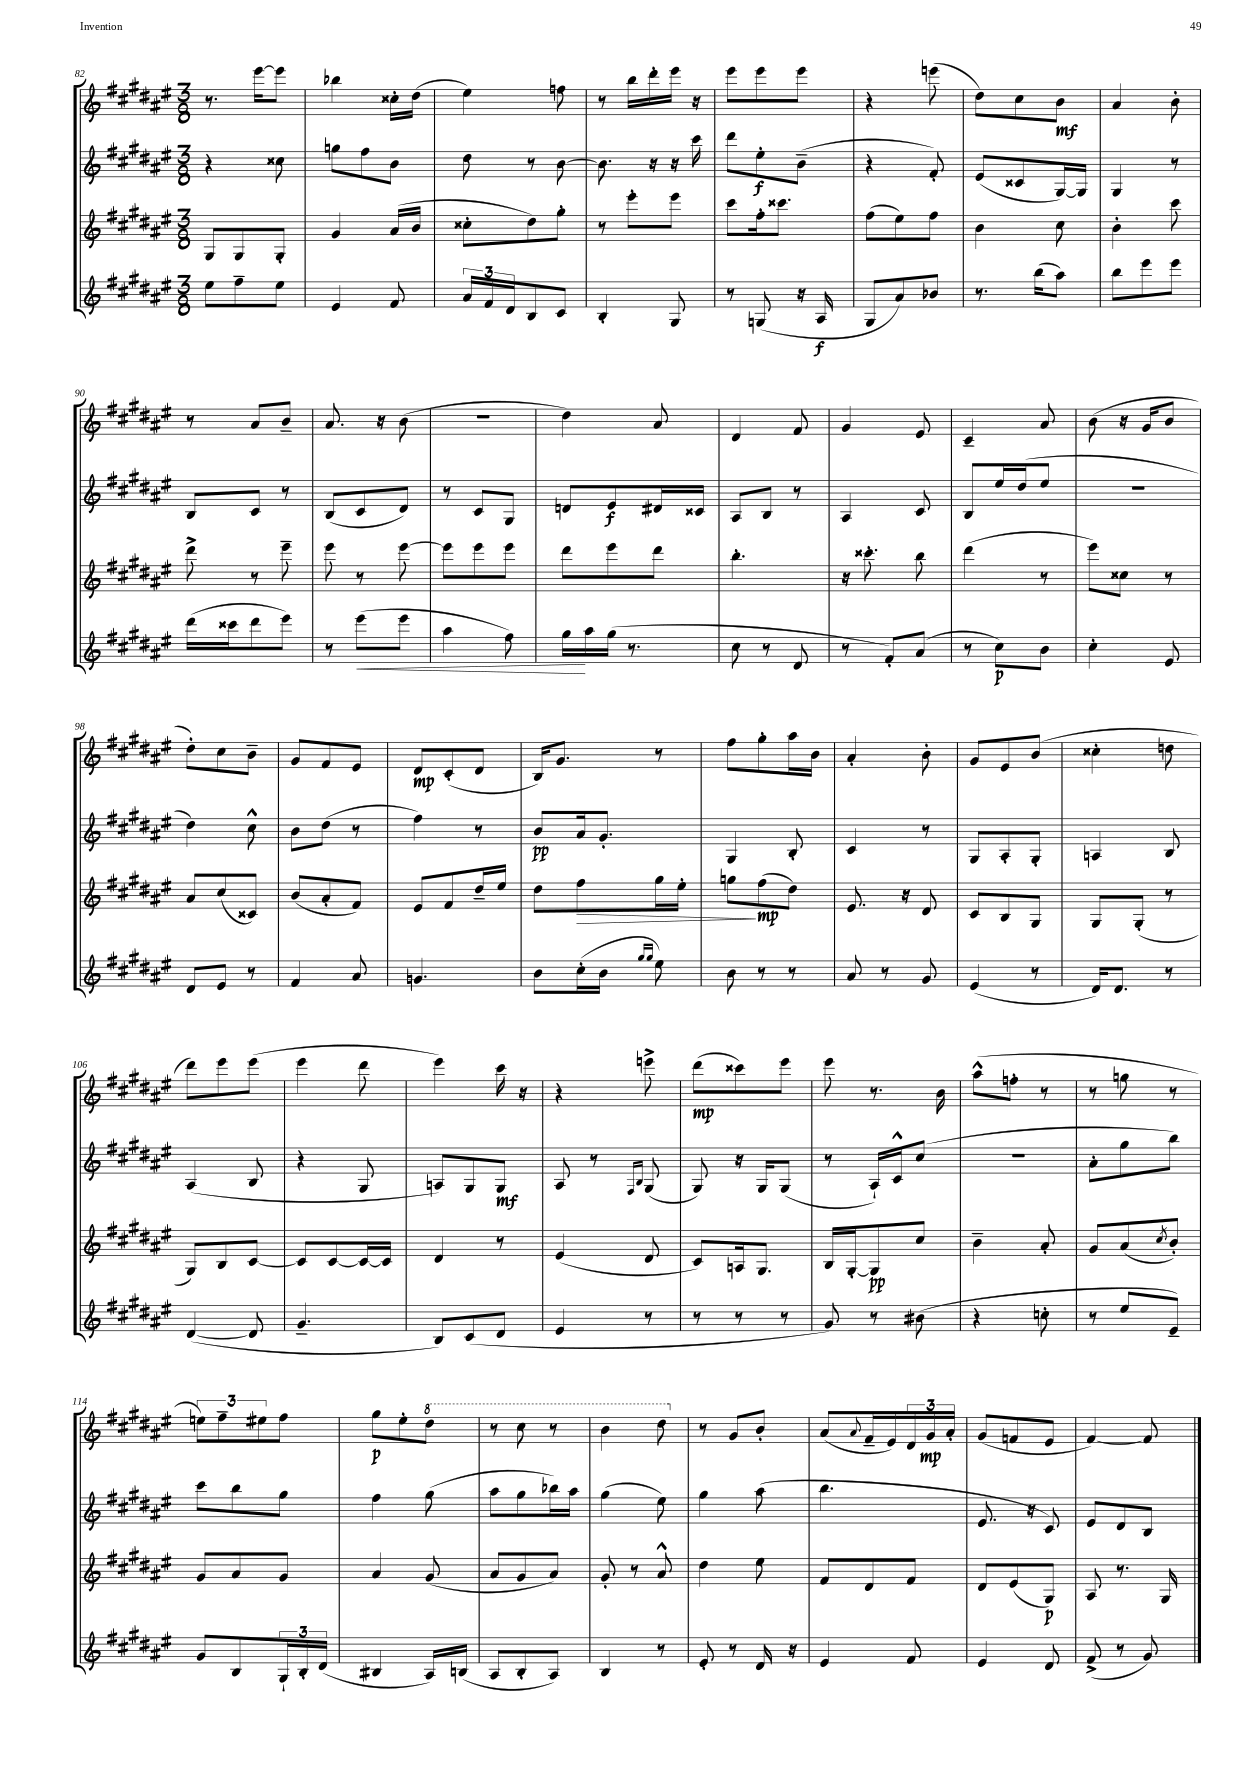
<<
\new StaffGroup <<
\new Staff = "s0" {
    \clef treble \key fis \major \numericTimeSignature \time 3/8
    r8. eis'''16~ eis'''8 |
    bes''4 cisis''16-. dis''16( |
    eis''4) f''8 |
    r8 b''16 dis'''16-. eis'''16 r16 |
    eis'''8 eis'''8 eis'''8 |
    r4 e'''8( |
    dis''8) cis''8 b'8\mf |
    ais'4 b'8-. |
    r8 ais'8 b'8-- |
    ais'8. r16 b'8( |
    R4. |
    dis''4) ais'8 |
    dis'4 fis'8 |
    gis'4 eis'8 |
    cis'4-- ais'8 |
    b'8( r16 gis'16 b'8 |
    dis''8-.) cis''8 b'8-- |
    gis'8 fis'8 eis'8 |
    dis'8\mp cis'8-.( dis'8 |
    b16) gis'8. r8 |
    fis''8 gis''8-. ais''16 b'16 |
    ais'4-. b'8-. |
    gis'8 eis'8 b'8( |
    cisis''4-. d''8 |
    dis'''8) eis'''8 eis'''8( |
    eis'''4 dis'''8 |
    eis'''4) cis'''16 r16 |
    r4 e'''8-> |
    dis'''8\mp( cisis'''8) eis'''8 |
    eis'''8 r8. b'16 |
    ais''8-^( f''8-. r8 |
    r8 g''8 r8 |
    \tuplet 3/2 { e''8) fis''8-- eis''8 } fis''8 |
    gis''8\p eis''8-. \ottava #1 dis'''8 |
    r8 cis'''8 r8 |
    b''4 dis'''8 \ottava #0 |
    r8 gis'8 b'8-. |
    ais'8( \appoggiatura { ais'8 } fis'16-- eis'16) \tuplet 3/2 { dis'16 gis'16\mp ais'16-. } |
    gis'8( f'8 eis'8 |
    fis'4~) fis'8 \bar "|." |
}
\new Staff = "s1" {
    \clef treble \key fis \major \numericTimeSignature \time 3/8
    r4 cisis''8 |
    g''8 fis''8 b'8 |
    dis''8 r8 b'8~ |
    b'8. r16 r16 cis'''16 |
    dis'''8 eis''8-.\f b'8--( |
    r4 fis'8-.) |
    eis'8( cisis'8 gis16~) gis16 |
    gis4 r8 |
    b8 cis'8 r8 |
    b8( cis'8 dis'8) |
    r8 cis'8 gis8 |
    d'8 eis'8\f dis'16 cisis'16 |
    ais8 b8 r8 |
    ais4 cis'8 |
    b8 eis''16 dis''16( eis''8 |
    R4. |
    dis''4) cis''8-^ |
    b'8 dis''8( r8 |
    fis''4) r8 |
    b'8\pp ais'16 gis'8.-. |
    gis4 b8-. |
    cis'4 r8 |
    gis8 ais8-. gis8-. |
    a4 b8 |
    ais4( b8 |
    r4 gis8 |
    a8) gis8 gis8\mf |
    ais8 r8 \grace { fis16 b16 } gis8( |
    gis8) r16 gis16 gis8( |
    r8 ais16-!) cis'16-^ cis''8( |
    R4. |
    ais'8-. gis''8 b''8) |
    cis'''8 b''8 gis''8 |
    fis''4 gis''8( |
    ais''8 gis''8 bes''16) ais''16 |
    gis''4( eis''8) |
    gis''4 ais''8( |
    b''4. |
    eis'8. r16 cis'8) |
    eis'8 dis'8 b8 \bar "|." |
}
\new Staff = "s2" {
    \clef treble \key fis \major \numericTimeSignature \time 3/8
    gis8 gis8 gis8-. |
    gis'4 ais'16( b'16 |
    cisis''8-. dis''8) gis''8-. |
    r8 eis'''8-. eis'''8 |
    cis'''8 fis''16-. cisis'''8. |
    fis''8( eis''8) fis''8 |
    b'4 cis''8 |
    b'4-. cis'''8 |
    dis'''8-> r8 eis'''8-- |
    eis'''8 r8 eis'''8~ |
    eis'''8 eis'''8 eis'''8 |
    dis'''8 eis'''8 dis'''8 |
    b''4.-. |
    r16 cisis'''8.-. b''8 |
    dis'''4( r8 |
    eis'''8) cisis''8 r8 |
    ais'8 cis''8( cisis'8) |
    b'8( ais'8-. fis'8) |
    eis'8 fis'8 dis''16-- eis''16 |
    dis''8 fis''8\> gis''16 eis''16-. |
    g''8\! fis''8\mp( dis''8) |
    eis'8. r16 dis'8 |
    cis'8 b8 gis8 |
    gis8 gis8-.( r8 |
    gis8) b8 cis'8~ |
    cis'8 cis'8~ cis'16~ cis'16 |
    dis'4 r8 |
    eis'4( dis'8 |
    cis'8) a16 gis8. |
    b16 gis16~-. gis8\pp cis''8 |
    b'4-- ais'8-. |
    gis'8 ais'8( \acciaccatura { cis''8 } b'8-.) |
    gis'8 ais'8 gis'8 |
    ais'4 gis'8( |
    ais'8 gis'8 ais'8) |
    gis'8-. r8 ais'8-^ |
    dis''4 eis''8 |
    fis'8 dis'8 fis'8 |
    dis'8 eis'8( gis8\p) |
    ais8 r8. gis16 \bar "|." |
}
\new Staff = "s3" {
    \clef treble \key fis \major \numericTimeSignature \time 3/8
    eis''8 fis''8-- eis''8 |
    eis'4 fis'8 |
    \tuplet 3/2 { ais'16 fis'16 dis'16 } b8 cis'8 |
    b4-. gis8 |
    r8 g8( r16 ais16\f |
    gis8 ais'8) bes'8 |
    r8. b''16( ais''8) |
    b''8 eis'''8 eis'''8 |
    dis'''16( cisis'''16 dis'''8 eis'''8) |
    r8 eis'''8\<( eis'''8 |
    ais''4 fis''8) |
    gis''16\! ais''16 gis''16( r8. |
    cis''8 r8 dis'8 |
    r8 fis'8-.) ais'8( |
    r8 cis''8\p) b'8 |
    cis''4-. eis'8 |
    dis'8 eis'8 r8 |
    fis'4 ais'8 |
    g'4. |
    b'8 cis''16-.( b'16 \grace { gis''16 gis''16 } eis''8) |
    b'8 r8 r8 |
    ais'8 r8 gis'8 |
    eis'4( r8 |
    dis'16) dis'8. r8 |
    dis'4~( dis'8 |
    gis'4.-- |
    b8) cis'8( dis'8 |
    eis'4 r8 |
    r8 r8 r8 |
    gis'8) r8 bis'8( |
    r4 c''8-. |
    r8 eis''8 eis'8--) |
    gis'8 b8 \tuplet 3/2 { gis16-! b16-. dis'16( } |
    bis4 ais16) b16( |
    ais8 b8-. ais8) |
    b4 r8 |
    eis'8-. r8 dis'16 r16 |
    eis'4 fis'8 |
    eis'4 dis'8 |
    fis'8->( r8 gis'8) \bar "|." |
}
>>
>>
\layout { \context { \Score currentBarNumber = #82 } }
